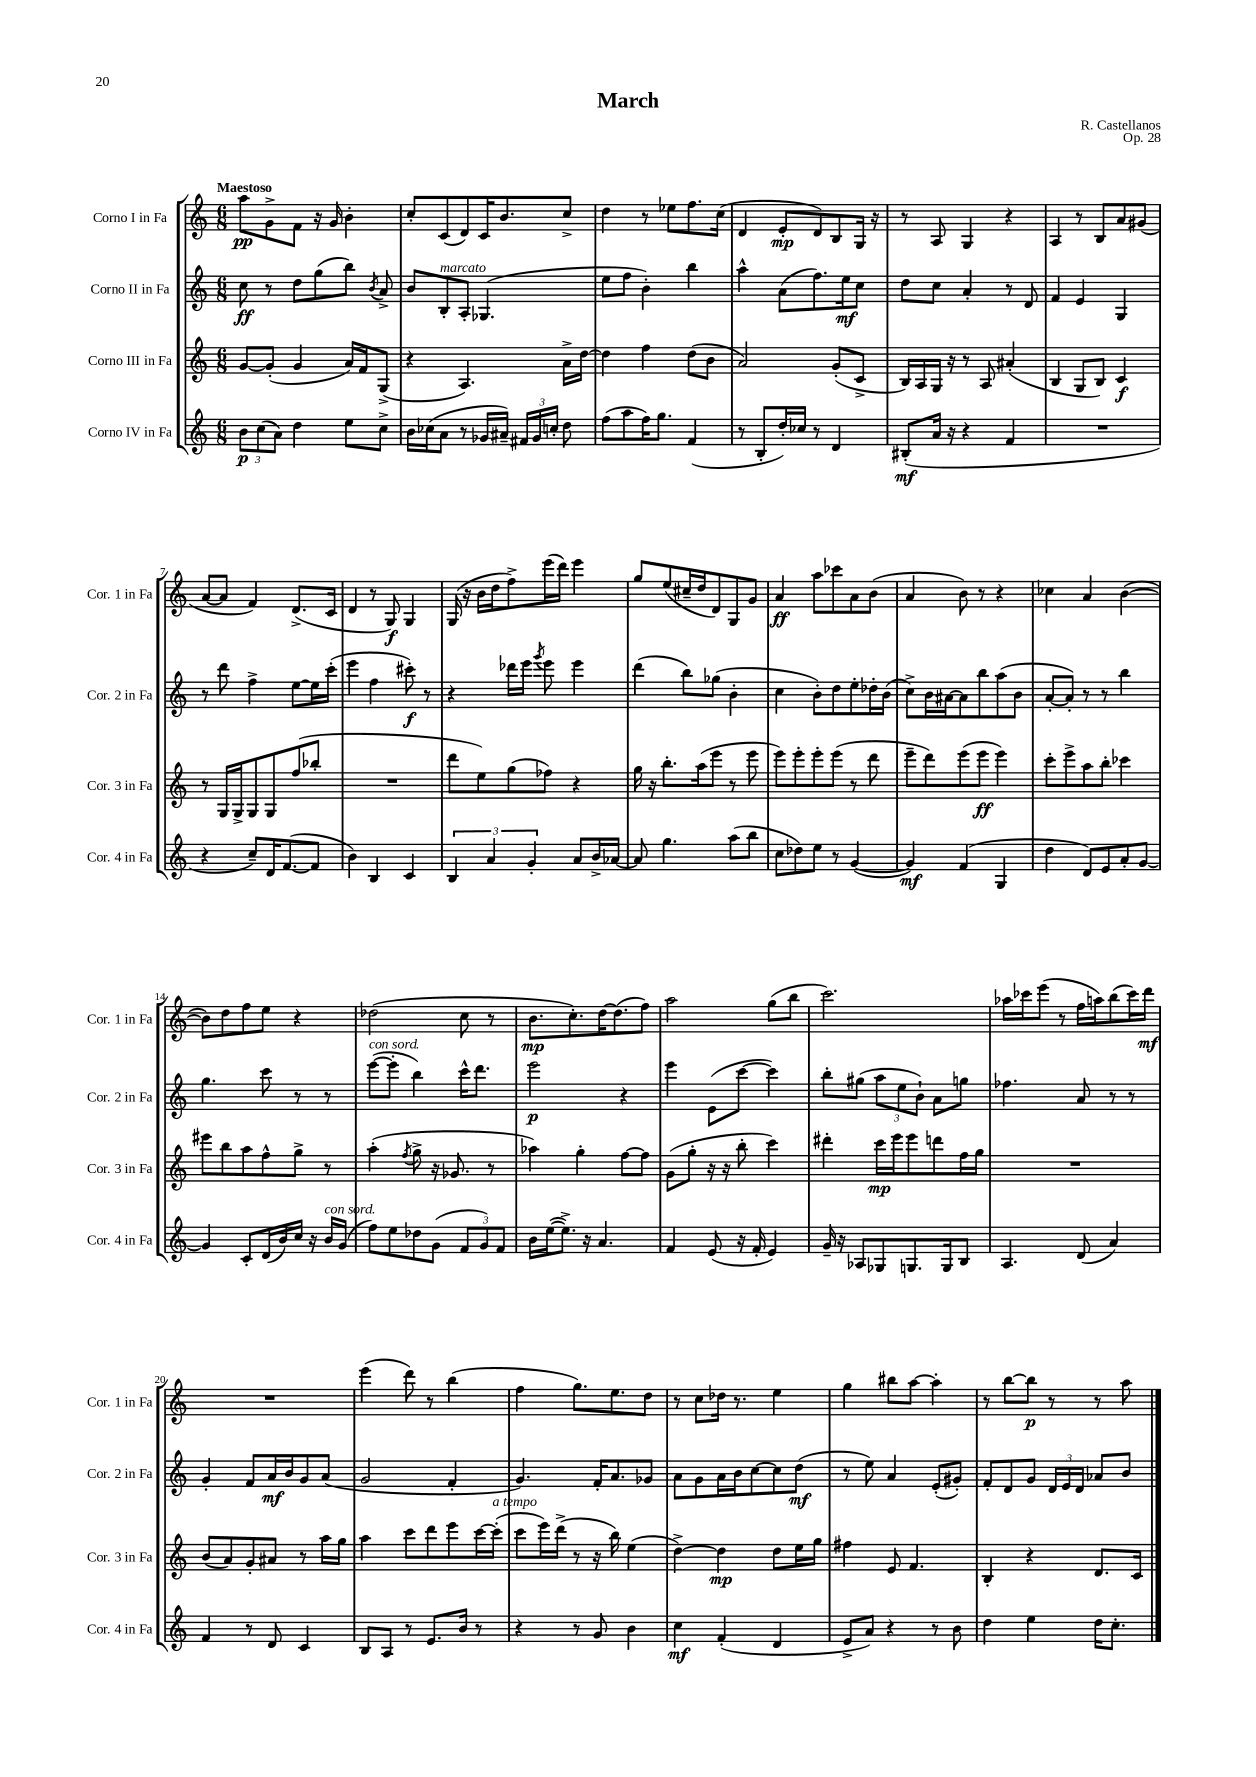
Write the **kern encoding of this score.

**kern	**kern	**kern	**kern
*staff4	*staff3	*staff2	*staff1
*clefG2	*clefG2	*clefG2	*clefG2
*k[]	*k[]	*k[]	*k[]
*M6/8	*M6/8	*M6/8	*M6/8
12b\L	[8g/L	8cc\	8aa\L
(12cc\	.	.	.
.	(8g'/]J	8r	8g^\
12a\J)	.	.	.
4dd\	4g/	8dd\L	8f\J
.	.	(8gg\	16r
.	.	.	16g/
8ee\L	16a/LL)	8bb\J)	4b'\
.	16f/J	.	.
.	.	8qb/	.
8cc^\J	(8G^/J	8a^/	.
=	=	=	=
16b\LL	4r	8b/L	8cc'/L
(16cc-\J	.	.	.
8a\J	.	8B'/	(8c/
8r	4.A/)	8A'/J	8d/)
16g-/LL	.	(4.G-/	16c/K
16a#~/JJ)	.	.	8.b/
24f#/LL	.	.	.
24g-/	.	.	.
24cc'/JJ	.	.	.
8dd\	16a^\LL	.	8cc^/J
.	[16dd\JJ	.	.
=	=	=	=
(8ff\L	4dd\]	8ee\L	4dd\
8aa\	.	8ff\J	.
16ff\K)	4ff\	4b'\)	8r
8.gg\J	.	.	.
.	.	.	8ee-\L
(4f/	(8dd\L	4bb\	8.ff\
.	8b\J	.	.
.	.	.	(16cc\Jk
=	=	=	=
8r	2a/)	4aa^^\	4d/
8B'/L	.	.	.
16dd'/L)	.	(8a\L	8e'/L
16cc-/JJ	.	.	.
8r	.	8.ff\)	8d/)
4d/	(8g'/L	.	8B/
.	.	16ee\k	.
.	8c^/J	8cc\J	16G/Jk
.	.	.	16r
=	=	=	=
(8B#'/L	16B/LL)	8dd\L	8r
.	16A/	.	.
16a/Jk	16G/JJ	8cc\J	8A/
16r	16r	.	.
4r	8r	4a'/	4G/
.	8A/	.	.
4f/	(4a#'/	8r	4r
.	.	8d/	.
=	=	=	=
2.r	4B/	4f/	4A/
.	8G/L	4e/	8r
.	8B/J)	.	8B/L
.	4c/	4G/	8a/
.	.	.	(8g#/J
=	=	=	=
4r	8r	8r	[8a/L
.	16G/LL	8ddd\	8a/]J
.	16G^/J	.	.
8cc~/L)	8G/	4ff^\	4f/)
16d/K	8G/	.	.
([8.f/	.	.	.
.	(8ff/	[8ee\L	(8.d^/L
8f/]J	8bb-'/J	16ee\]L	.
.	.	(16ccc'\JJ	16c/Jk
=	=	=	=
4b\)	2.r	4eee\	4d/
4B/	.	4ff\	8r
.	.	.	8G/)
4c/	.	8ccc#'\)	4G/
.	.	8r	.
=	=	=	=
6B/	8ddd\L	4r	(16G/
.	.	.	16r
.	8ee\)	.	16b\LL
6a/	.	.	.
.	.	.	16dd\J
.	(8gg\	16ddd-\LL	8ff^\)
.	.	16eee\JJ	.
6g'/	.	.	.
.	.	8qggg/	.
.	8ff-\J)	8eee\	(16eee\L
.	.	.	16ddd\JJ)
8a/L	4r	4eee\	4eee\
16b^/L	.	.	.
[16a-/JJ	.	.	.
=	=	=	=
8a-/]	16gg\	(4ddd\	8gg/L
.	16r	.	.
4.gg\	8.bb'\L	.	(8ee/
.	.	8bb\L)	16cc#~/L
.	(16aa\k	.	16dd/J
.	8eee\J	(8gg-\J	8d/)
(8aa\L	8r	4b'\	8G/
8bb\J	8eee\	.	8g/J
=	=	=	=
8cc\L	8eee\L)	4cc\	4a/
8dd-\)	8eee'\	.	.
8ee\J	8eee'\	8b'\L)	8aa\L
8r	(8eee\J	8dd\	8ccc-\
([4g/	8r	8ee'\	8a\
.	8ddd\	16dd-'\L	(8b\J
.	.	(16b\JJ	.
=	=	=	=
4g/])	8eee~\L	8cc^\L)	4a/
.	8ddd\)	16b\L	.
.	.	[16a#\J	.
(4f/	(8eee\	8a#\]	8b\)
.	8eee\J	8bb\	8r
4G/	4eee\)	(8aa\	4r
.	.	8b\J	.
=	=	=	=
4dd\	8ccc'\L	[8a'/L	4cc-\
.	8eee^\	8a'/]J)	.
8d/L)	8aa\	8r	4a/
8e/	8bb'\J	8r	.
8a'/	4ccc-\	4bb\	([4b\
[8g/J	.	.	.
=	=	=	=
4g/]	8eee#\L	4.gg\	8b\]L)
.	8bb\	.	8dd\
8c'/L	8aa\	.	8ff\
(16d/L	8ff^^\	8ccc\	8ee\J
16b/)	.	.	.
16cc/JJ	8gg^\J	8r	4r
16r	.	.	.
16b/LL	8r	8r	.
(16g/JJ	.	.	.
=	=	=	=
8ff\L)	(4aa'\	([8eee\L	(2dd-\
8ee\	.	8eee'\]J	.
.	8qff/	.	.
8dd-\	8gg^\	4bb\)	.
(8g\J	16r	.	.
.	8.g-/	.	.
12f/L	.	16ccc^^\LK	8cc\
.	.	8.ddd\J	.
12g/)	.	.	.
.	8r	.	8r
12f/J	.	.	.
=	=	=	=
16b\LL	4aa-\)	2eee\	8.b\L
([16ee\J	.	.	.
8.ee^\]J)	.	.	.
.	.	.	8.cc'\)
.	4gg'\	.	.
16r	.	.	.
4.a/	.	.	[16dd\K
.	.	.	(8.dd\]
.	[8ff\L	4r	.
.	8ff\]J	.	8ff\J)
=	=	=	=
4f/	(8g\L	4eee\	2aa\
.	8gg'\J	.	.
(8e/	16r	(8e\L	.
.	16r	.	.
16r	8bb'\	[8ccc\J	.
16f'/	.	.	.
4e/)	4ccc\)	4ccc\])	(8gg\L
.	.	.	8bb\J
=	=	=	=
16g~/	4ddd#'\	8bb'\L	2.ccc\)
16r	.	.	.
8A-/L	.	(8gg#\J	.
8G-/	16ccc\LL	12aa\L	.
.	16eee\J	.	.
.	.	12ee\	.
8.G/	8eee\	.	.
.	.	12b`\J)	.
.	8ddd\	8a\L	.
16G/k	.	.	.
8B/J	16ff\L	8gg\J	.
.	16gg\JJ	.	.
=	=	=	=
4.A/	2.r	4.ff-\	16aa-\LL
.	.	.	16ccc-\J
.	.	.	(8eee\J
.	.	.	8r
(8d/	.	8a/	16ff\LL
.	.	.	16aa\J)
4a/)	.	8r	(8bb\
.	.	8r	16ccc-\L)
.	.	.	16ddd\JJ
=	=	=	=
4f/	(8b/L	4g'/	2.r
.	8a/)	.	.
8r	8g'/	8f/L	.
8d/	8a#/J	16a/L	.
.	.	16b/J	.
4c/	8r	8g/	.
.	16aa\LL	(8a/J	.
.	16gg\JJ	.	.
=	=	=	=
8B/L	4aa\	2g/	(4eee\
8A/J	.	.	.
8r	8ccc\L	.	8ddd\)
8.e/L	8ddd\	.	8r
.	8eee\	4f'/	(4bb\
16b/Jk	.	.	.
8r	[16ccc\L	.	.
.	(16ccc'\]JJ	.	.
=	=	=	=
4r	8ccc\L	4.g/)	4ff\
.	16eee\L)	.	.
.	(16ddd^\JJ	.	.
8r	8r	.	8.gg\L)
8g/	16r	16f'/LK	.
.	16bb\)	8.a/	8.ee\
4b\	(4ee\	.	.
.	.	8g-/J	8dd\J
=	=	=	=
4cc\	[4dd^\)	8a\L	8r
.	.	8g\	8cc\L
(4f'/	4dd\]	16a\L	16dd-\Jk
.	.	16b\J	8.r
.	.	[8cc\	.
4d/	8dd\L	8cc\]	4ee\
.	16ee\L	(8dd\J	.
.	16gg\JJ	.	.
=	=	=	=
8e^/L	4ff#\	8r	4gg\
8a/J)	.	8ee\)	.
4r	8e/	4a/	8bb#\L
.	4.f/	.	[8aa\J
8r	.	(8e'/L	4aa'\]
8b\	.	8g#'/J)	.
=	=	=	=
4dd\	4B'/	8f'/L	8r
.	.	8d/	[8bb\L
4ee\	4r	8g/J	8bb\]J
.	.	24d/LL	8r
.	.	24e/	.
.	.	24d/JJ	.
16dd\LK	8.d/L	8a-/L	8r
8.cc'\J	.	.	.
.	.	8b/J	8aa\
.	16c/Jk	.	.
==	==	==	==
*-	*-	*-	*-
